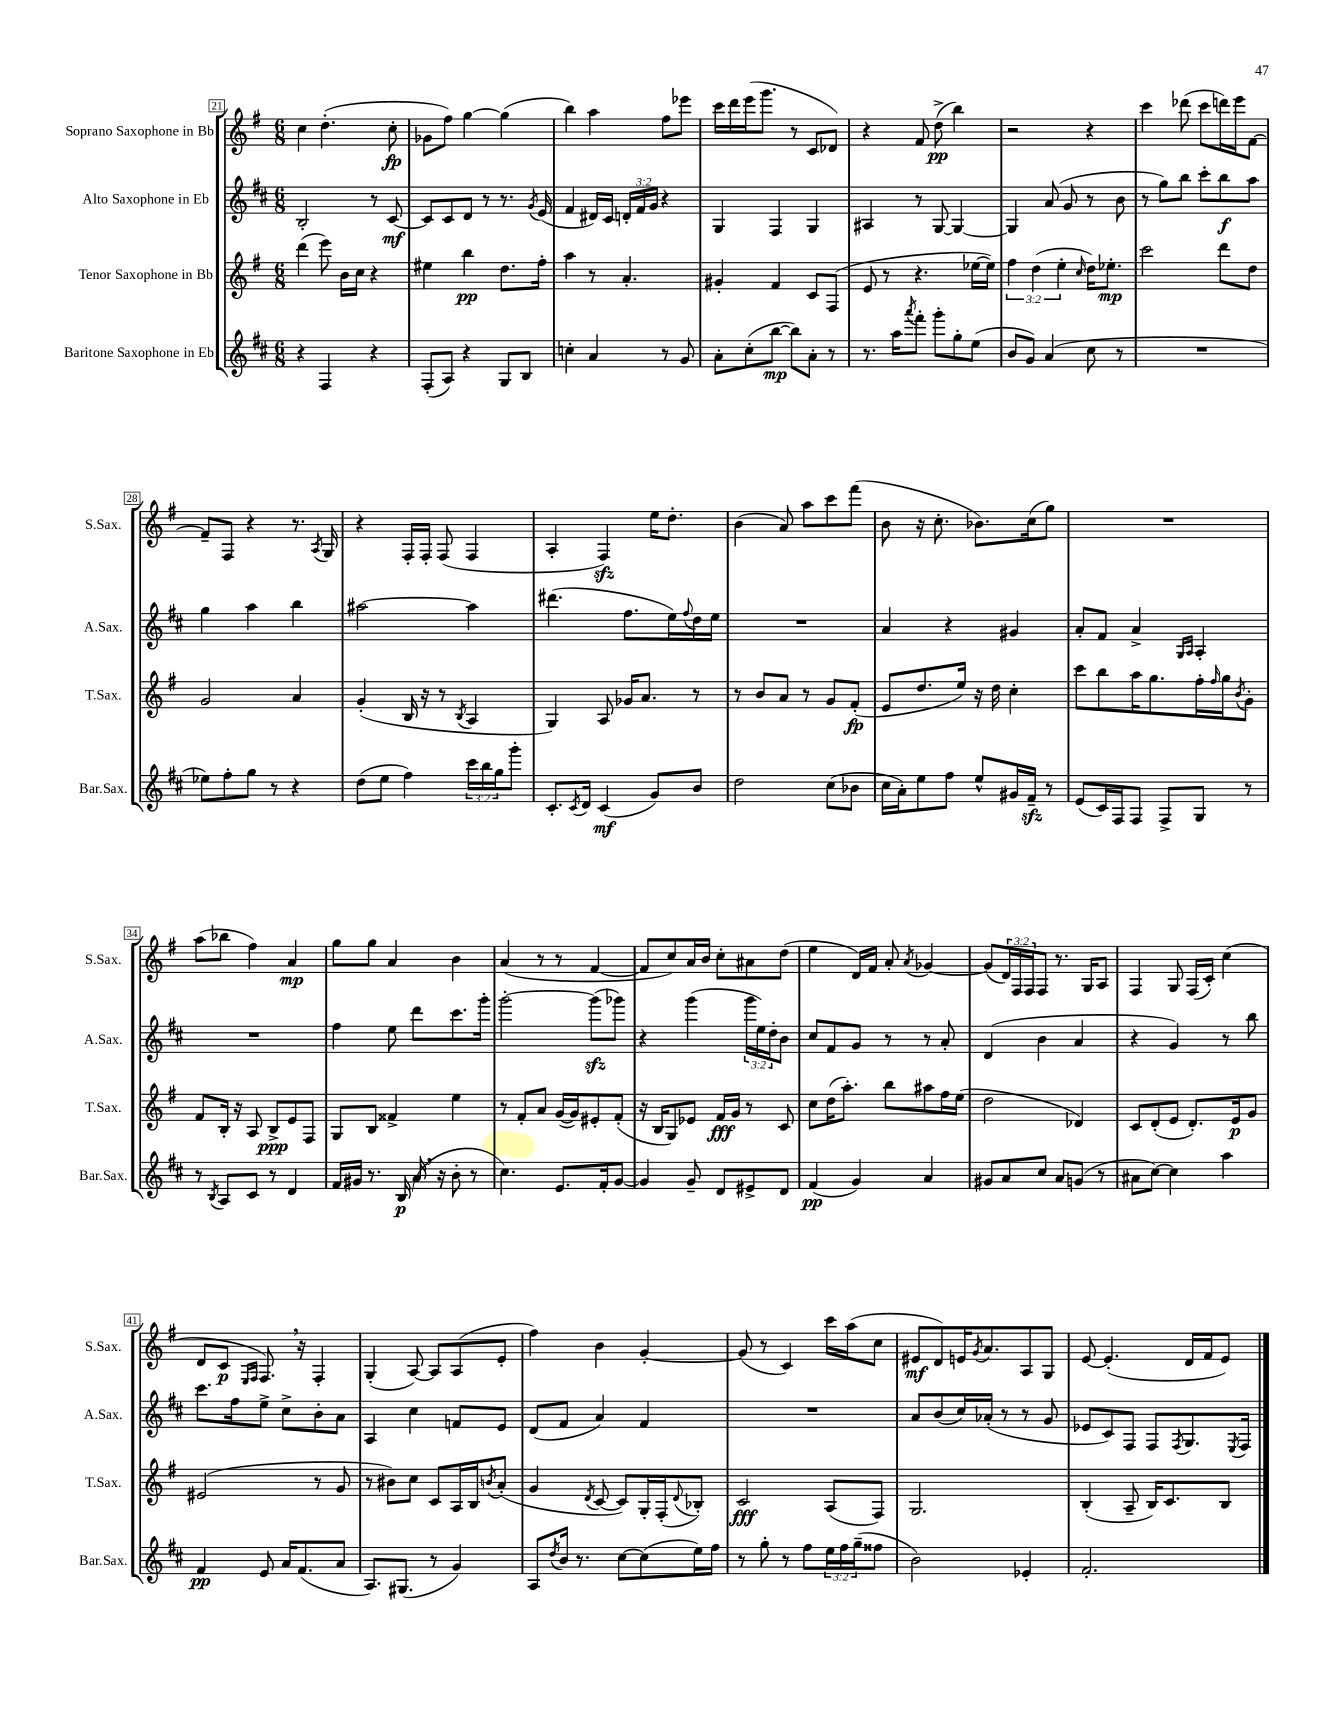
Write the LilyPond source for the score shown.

<<
\new StaffGroup <<
\new Staff = "s0" \with { instrumentName = "Soprano Saxophone in Bb" shortInstrumentName = "S.Sax." } {
    \clef treble \key g \major \numericTimeSignature \time 6/8 \override Staff.TupletNumber.text = #tuplet-number::calc-fraction-text
    c''4 d''4.-.( c''8-.\fp |
    ges'8 fis''8) g''4~ g''4( |
    b''4) a''4 fis''8 ees'''8 |
    c'''16 d'''16 e'''16( g'''8. r8 c'8 des'8) |
    r4 fis'8 d''8->\pp( b''4) |
    r2 r4 |
    c'''4 des'''8( c'''8 d'''16) e'''16 fis'8~ |
    fis'8-- fis8 r4 r8. \acciaccatura { a8 } g16 |
    r4 fis16-. fis16-. fis8( fis4 |
    a4-. fis4\sfz) e''16 d''8.-. |
    b'4( a'8) a''8 c'''8 fis'''8( |
    b'8 r16 c''8.-. bes'8.) c''16( g''8) |
    R2. |
    a''8( bes''8 fis''4) a'4\mp |
    g''8 g''8 a'4 b'4 |
    a'4( r8 r8 fis'4~ |
    fis'8 c''8) a'16 b'16 c''8-. ais'8 d''8( |
    e''4 d'16) fis'16 a'8-. \acciaccatura { a'8 } ges'4~ |
    ges'8( \tuplet 3/2 { d'16) fis16 fis16 } fis8 r8. g16 a8 |
    fis4 g8 fis16( c'16-.) c''4( |
    d'8 c'8\p \grace { e16 fis16 } fis8.) \breathe r16 fis4-. |
    g4-.( a8~) a8 a8( e'8-. |
    fis''4) b'4 g'4~-. |
    g'8( r8 c'4) c'''16 a''16( c''8 |
    eis'8\mf d'8) e'16 \acciaccatura { g'8 } a'8. a8 g8 |
    e'8~ e'4.-.( d'16 fis'16 e'8) \bar "|." |
}
\new Staff = "s1" \with { instrumentName = "Alto Saxophone in Eb" shortInstrumentName = "A.Sax." } {
    \clef treble \key d \major \numericTimeSignature \time 6/8 \override Staff.TupletNumber.text = #tuplet-number::calc-fraction-text
    b2-. r8 cis'8~\mf |
    cis'8 cis'8 d'8 r8 r8. \acciaccatura { g'8 } e'16( |
    fis'4 dis'16) cis'16 \tuplet 3/2 { d'16-. fis'16 g'16 } r4 |
    g4 fis4 g4 |
    ais4 r8 g8~ g4~ |
    g4 a'8( g'8 r8 b'8 |
    r8 g''8) b''8 cis'''8-. b''8\f a''8 |
    g''4 a''4 b''4 |
    ais''2~ ais''4 |
    dis'''4.( fis''8. e''16) \appoggiatura { fis''8 } d''16 e''16 |
    R2. |
    a'4 r4 gis'4 |
    a'8-. fis'8 a'4-> \grace { g16 a16 } a4-. |
    R2. |
    fis''4 e''8 d'''8 cis'''8. g'''16-. |
    g'''2~-. g'''8\sfz( ges'''8) |
    r4 g'''4( \tuplet 3/2 { g'''16 e''16) d''16-. } b'8 |
    cis''8 fis'8 g'8 r8 r8 a'8-. |
    d'4( b'4 a'4 |
    r4 g'4) r8 b''8 |
    cis'''8. fis''16 e''8-> cis''8-> b'8-. a'8 |
    a4 cis''4 f'8 e'8 |
    d'8( fis'8 a'4) fis'4 |
    R2. |
    a'8 b'8( cis''16) aes'16-.( r8 r8 g'8 |
    ees'8 cis'8) fis8 fis8 \acciaccatura { fis8 } g8. \acciaccatura { e8 } fis16 \bar "|." |
}
\new Staff = "s2" \with { instrumentName = "Tenor Saxophone in Bb" shortInstrumentName = "T.Sax." } {
    \clef treble \key g \major \numericTimeSignature \time 6/8 \override Staff.TupletNumber.text = #tuplet-number::calc-fraction-text
    d'''4( e'''8) b'16 c''16 r4 |
    eis''4 b''4\pp d''8. fis''16-. |
    a''4 r8 a'4.-. |
    gis'4-. fis'4 c'8 fis8( |
    e'8 r8 r4. ees''16~ ees''16) |
    \tuplet 3/2 { fis''4 d''4( e''4-. } \grace { c''16 } d''16) ees''8.-.\mp |
    c'''2 d'''8 d''8 |
    g'2 a'4 |
    g'4-.( b16 r16 r8 \acciaccatura { b8 } a4 |
    g4) a8 ges'16 a'8. r8 |
    r8 b'8 a'8 r8 g'8 fis'8-.\fp( |
    e'8 d''8. e''16) r16 d''16 c''4-. |
    c'''8 b''8 a''16 g''8. fis''16-. \grace { fis''16 } g''16 \acciaccatura { b'8 } g'8-. |
    fis'8 b16-. r16 a8 b8->\ppp e'8 fis8 |
    g8 b8 fisis'4-> e''4 |
    r8 fis'8-. a'8 g'16~( g'16) eis'8-. fis'8-.( |
    r16 b16 g8) ees'8 fis'16\fff g'16 r8 c'8 |
    c''8 d''16( a''8.-.) b''8 ais''8 fis''16 e''16( |
    d''2 des'4) |
    c'8 d'8-.( e'8 d'8.-.) e'16\p g'8 |
    eis'2( r8 g'8 |
    r8 bis'8) c''8 c'8 a16 b16 \acciaccatura { b'8 } a'8-.( |
    g'4 \acciaccatura { d'8 } c'8~ c'8) g16-. fis16-.( \appoggiatura { d'8 } bes8-.) |
    c'2\fff a8( fis8) |
    g2. |
    b4-.( a8-- b16) c'8. b8 \bar "|." |
}
\new Staff = "s3" \with { instrumentName = "Baritone Saxophone in Eb" shortInstrumentName = "Bar.Sax." } {
    \clef treble \key d \major \numericTimeSignature \time 6/8 \override Staff.TupletNumber.text = #tuplet-number::calc-fraction-text
    r4 fis4 r4 |
    fis8-.( a8) r4 g8 b8 |
    c''4-. a'4 r8 g'8 |
    a'8-. cis''8-.( b''8~\mp b''8) a'8-. r8 |
    r8. a''16 \acciaccatura { a'''8 } fis'''8-. g'''8-. g''8-. e''8( |
    b'8 g'8) a'4( cis''8 r8 |
    R2. |
    ees''8) fis''8-. g''8 r8 r4 |
    d''8( e''8 fis''4) \tuplet 3/2 { cis'''16 b''16 g''16 } g'''8-. |
    cis'8.-. \acciaccatura { cis'8 } d'16 cis'4\mf( g'8) b'8 |
    d''2 cis''8( bes'8 |
    cis''16 a'16-.) e''8 fis''8 e''8-^ gis'16 fis'16--\sfz r8 |
    e'8( cis'16) fis16 fis8 fis8-> g8 r8 |
    r8 \acciaccatura { b8 } a8 cis'8 r8 d'4 |
    fis'16 gis'16 r8. b16\p( a'16 \breathe r16 b'8-. r8 |
    cis''4.) e'8. fis'16-. g'8~ |
    g'4 g'8-- d'8 eis'8-> d'8 |
    fis'4\pp( g'4) a'4 |
    gis'8 a'8 cis''8 a'8 g'8( r8 |
    ais'8 cis''8~) cis''4 a''4 |
    fis'4\pp e'8 a'16 fis'8.( a'8 |
    a8.) gis8.( r8 g'4) |
    a8 \acciaccatura { d''8 } b'16 r8. cis''8~ cis''8( e''16) fis''16 |
    r8 g''8-. r8 fis''8 \tuplet 3/2 { e''16 fis''16 g''16--( } fisis''8 |
    b'2) ees'4-. |
    fis'2.-. \bar "|." |
}
>>
>>
\layout { \context { \Score currentBarNumber = #21 \override BarNumber.stencil = #(make-stencil-boxer 0.1 0.3 ly:text-interface::print) } }
